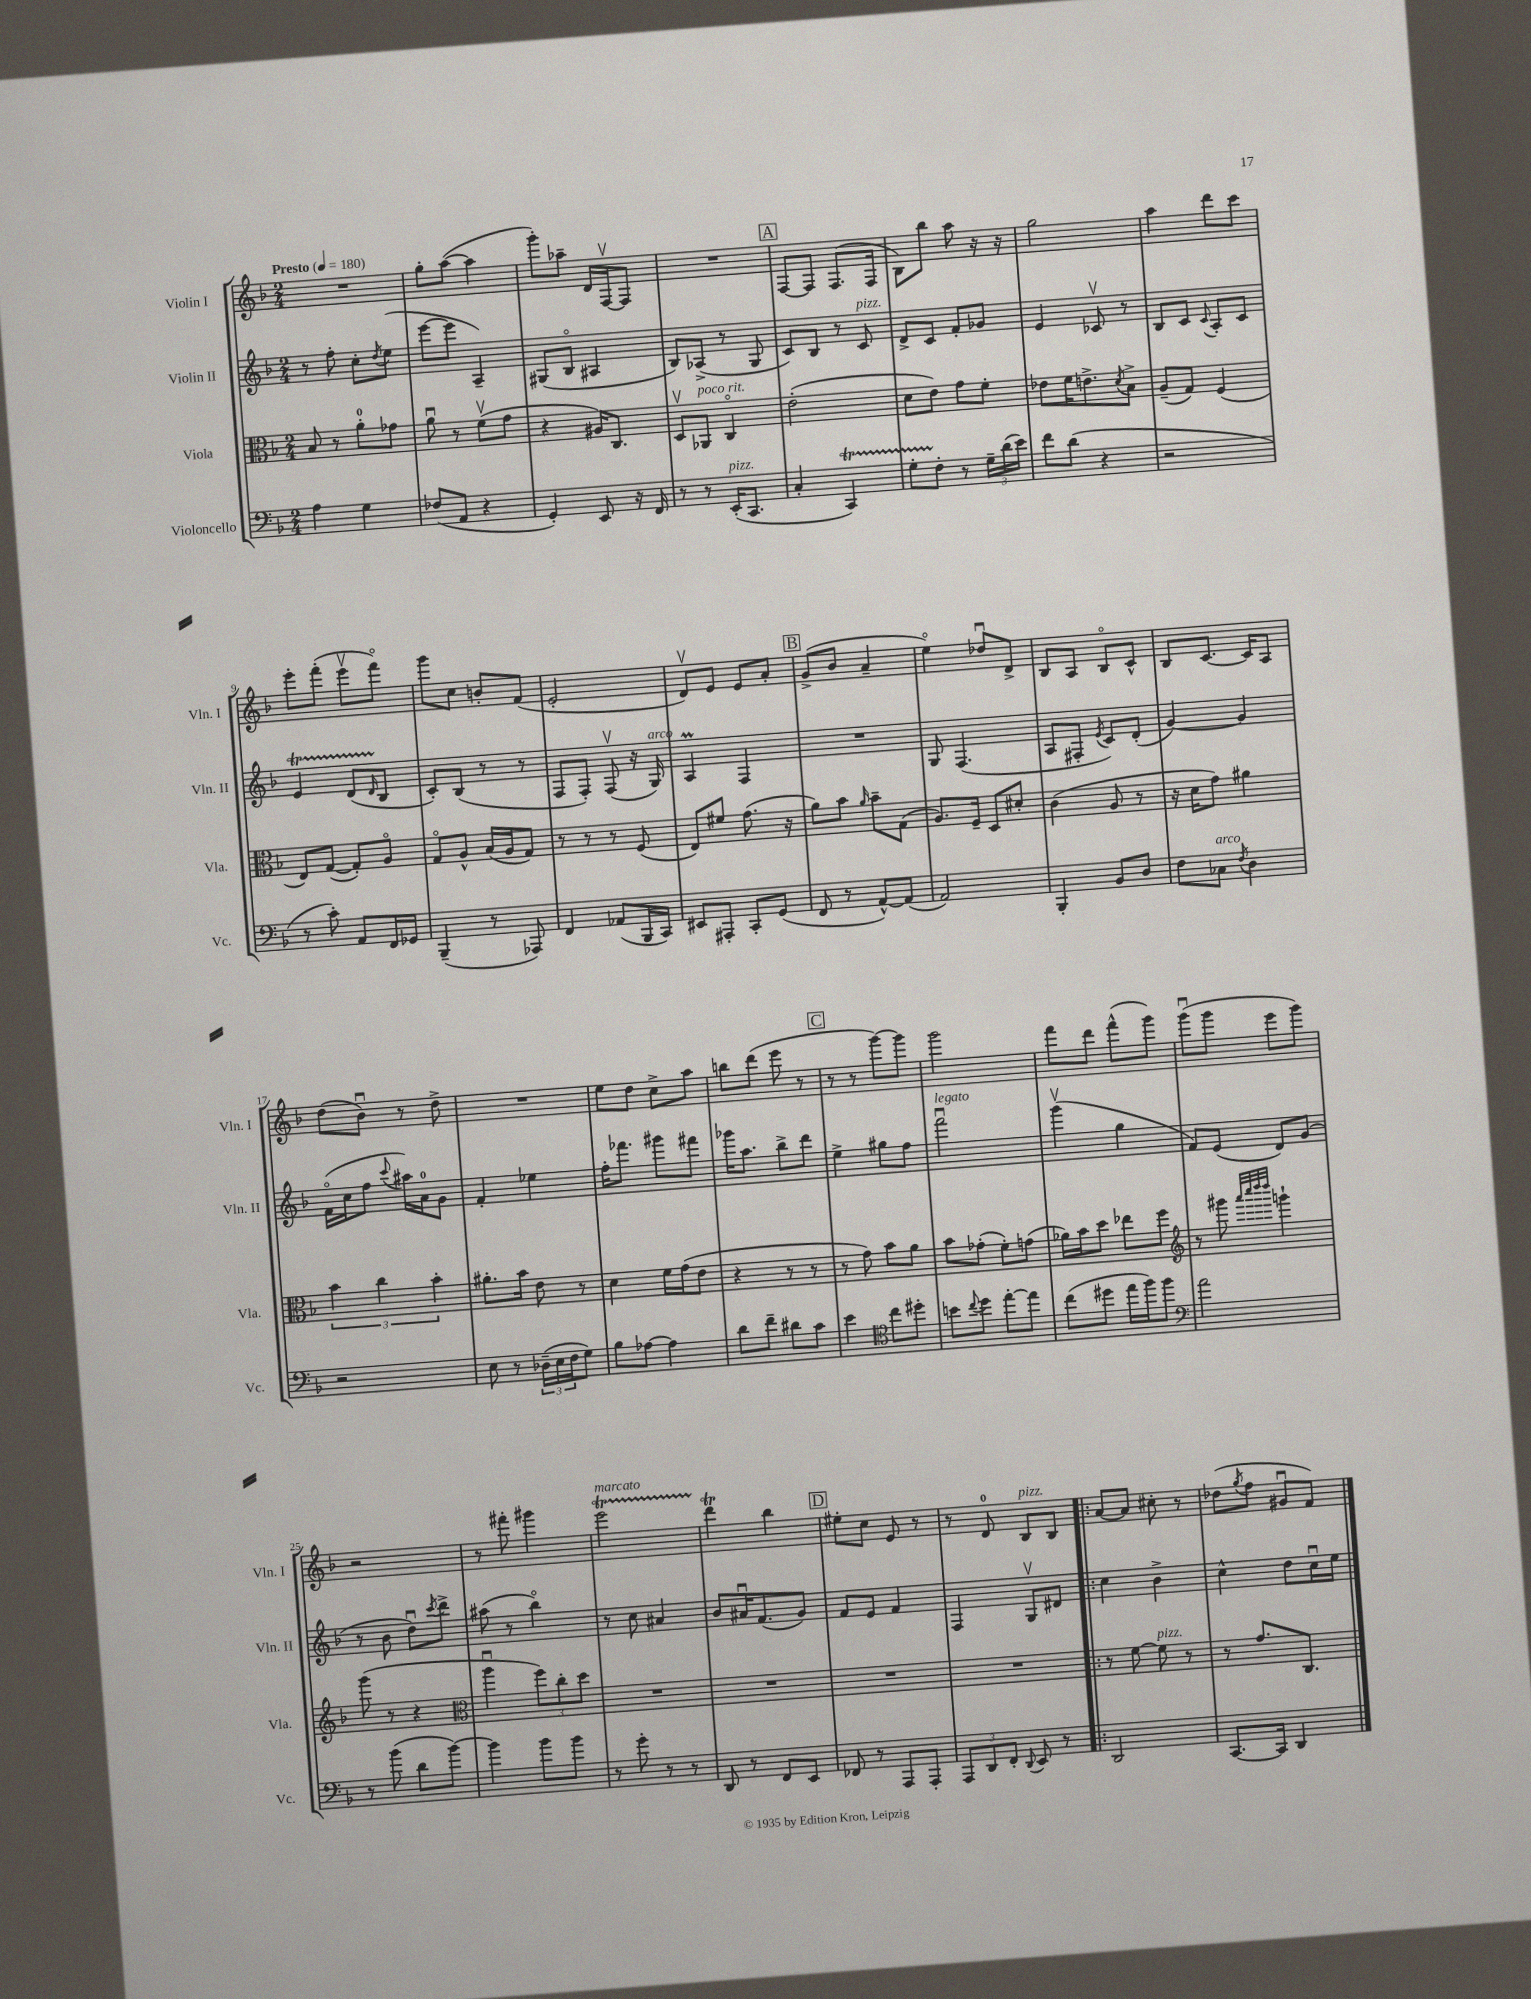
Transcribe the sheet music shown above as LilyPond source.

<<
\new StaffGroup <<
\new Staff = "s0" \with { instrumentName = "Violin I" shortInstrumentName = "Vln. I" } {
    \clef treble \key f \major \numericTimeSignature \time 2/4 \tempo "Presto" 4 = 180
    R2 |
    g''8-. a''8~( a''4 |
    g'''8-.) aes''8-- d'16 f16~\upbow f8 |
    R2 |
    \mark \markup { \box "A" } f8~ f8 f8.( f16 |
    bes8) bes''8 a''8 r16 r16 |
    g''2 |
    a''4 d'''8 c'''8 |
    e'''8-. f'''8-.( e'''8\upbow f'''8\flageolet) |
    g'''8 c''8 b'8-. f'8( |
    e'2-. |
    d'8\upbow) e'8 e'8 a'8-. |
    \mark \markup { \box "B" } g'8->( bes'8 a'4-- |
    e''4\flageolet) des''8\downbow d'8-> |
    bes8 a8 bes8\flageolet c'8-^ |
    bes8 c'8.~ c'16 a8 |
    d''8( bes'8\downbow) r8 d''8-> |
    R2 |
    e''8 d''8 c''8-> a''8 |
    b''8 d'''8( e'''8 r8 |
    \mark \markup { \box "C" } r8 r8 g'''8~) g'''8 |
    g'''2 |
    f'''8 d'''8 f'''8-^( g'''8) |
    g'''8\downbow( g'''8 e'''8 g'''8) |
    r2 |
    r8 fis'''8-. gis'''4 |
    e'''2\startTrillSpan^\markup { \italic "marcato" } |
    d'''4\trill\stopTrillSpan bes''4 |
    \mark \markup { \box "D" } eis''8-. c''8 e'8 r8 |
    r8 d'8-0 bes8^\markup { \italic "pizz." } bes8 |
    \bar ".|:" a'8~ a'8 cis''8-. r8 |
    des''8( \acciaccatura { g''8 } f''8 gis'8\downbow f'8) \bar "|." |
}
\new Staff = "s1" \with { instrumentName = "Violin II" shortInstrumentName = "Vln. II" } {
    \clef treble \key f \major \numericTimeSignature \time 2/4
    r8 f''8-. c''8-. \acciaccatura { d''8 } e''8( |
    e'''8~ e'''8 a4--) |
    gis8( bes8\flageolet ais4 |
    bes8) aes8->( r8 g8 |
    \mark \markup { \box "A" } c'8) bes8 r8 c'8^\markup { \italic "pizz." } |
    d'8-> c'8 f'8-. ges'8 |
    e'4 ces'8\upbow r8 |
    bes8 c'8 \appoggiatura { c'8 } a8-. c'8 |
    e'4\startTrillSpan d'8( \grace { d'16 } bes8\stopTrillSpan |
    c'8-.) bes8( r8 r8 |
    f8 f8-.) f8\upbow( r16 g16^\markup { \italic "arco" }) |
    a4\prall f4 |
    \mark \markup { \box "B" } R2 |
    g8 f4.( |
    a8 fis8-. \acciaccatura { e'8 } c'8) d'8-.( |
    g'4~) g'4 |
    f'16\flageolet( c''16 f''8 \appoggiatura { c'''8 } ais''16) a'16-0 g'8 |
    f'4-. ees''4 |
    f''16-. fes'''8. gis'''8 fis'''8 |
    ges'''16 a''8. bes''8-> d'''8 |
    \mark \markup { \box "C" } e''4-> gis''8 f''8 |
    f'''2\downbow^\markup { \italic "legato" } |
    g'''4\upbow( g''4 |
    f'8) e'8( d'8) g'8( |
    r8 bes'8 d''8\downbow) \acciaccatura { c'''8 } d'''8-> |
    ais''8( r8 bes''4\flageolet) |
    r8 c''8 ais'4 |
    bes'8 ais'16\downbow f'8.( g'8) |
    \mark \markup { \box "D" } f'8 e'8 f'4 |
    f4 g8\upbow dis'8 |
    \bar ".|:" c''4 bes'4-> |
    c''4-^ d''8 c''16\downbow e''16 \bar "|." |
}
\new Staff = "s2" \with { instrumentName = "Viola" shortInstrumentName = "Vla." } {
    \clef alto \key f \major \numericTimeSignature \time 2/4
    bes8 r8 a'8-0-. ges'8 |
    a'8\downbow r8 f'8\upbow( g'8 |
    r4 ais16) c8. |
    d8\upbow aes,8^\markup { \italic "poco rit." } c4\flageolet |
    \mark \markup { \box "A" } e'2-.( |
    d'8 e'8) g'8 f'8-. |
    ees'8 f'16 e'8.-> \acciaccatura { d'8 } bes8-> |
    a8--( g8) f4( |
    e8) g8~( g8-.) a8\flageolet |
    g8\flageolet a8-^ bes16( a16 g8) |
    r8 r8 r8 f8( |
    e8) fis'8 g'8.( r16 |
    \mark \markup { \box "B" } a'8) bes'8 \grace { a'16 } bes'8-- g8( |
    a8.) f16-- d8 dis'8-. |
    c'4( a8 r8 |
    r16 d'16 g'8) ais'4 |
    \tuplet 3/2 { bes'4 c''4 bes'4-. } |
    ais'8.-. bes'16 e'8 r8 |
    d'4 f'16 g'16( e'8 |
    r4 r8 r8 |
    \mark \markup { \box "C" } r8 g'8) bes'8 a'8 |
    bes'8 ges'8-.( f'8-.) g'8( |
    aes'16) bes'16 d''8 ees''8 f''8 |
    \clef treble r8 gis'''8 \grace { a'''32 c''''32 d''''32 d''''32 } g'''4-! |
    g'''8( r8 r4 |
    \clef alto a''4\downbow \tuplet 3/2 { f''8) c''8-. d''8 } |
    R2 |
    R2 |
    \mark \markup { \box "D" } R2 |
    R2 |
    \bar ".|:" r8 f'8~ f'8^\markup { \italic "pizz." } r8 |
    r8 g'8. c8. \bar "|." |
}
\new Staff = "s3" \with { instrumentName = "Violoncello" shortInstrumentName = "Vc." } {
    \clef bass \key f \major \numericTimeSignature \time 2/4
    a4 g4 |
    fes8( a,8 r4 |
    g,4-.) e,8 r16 f,16 |
    r8 r8 e,16-.^\markup { \italic "pizz." }( c,8. |
    \mark \markup { \box "A" } c4-. c,4\startTrillSpan) |
    g8-. f8-.\stopTrillSpan r8 \tuplet 3/2 { g16-- d'16( e'16) } |
    f'8 d'8( r4 |
    r2 |
    r8 c'8-.) a,8 f,16 ges,16 |
    bes,,4--( r8 aes,,8) |
    f,4 aes,8( bes,,16 c,16) |
    eis,8 ais,,8-. c,8-. g,8( |
    \mark \markup { \box "B" } f,8 r8 a,8~-^) a,8( |
    a,2) |
    bes,,4-. bes,8 d8 |
    f8 ces8^\markup { \italic "arco" } \acciaccatura { f8 } d4 |
    r2 |
    e8 r8 \tuplet 3/2 { des16--( e16 f16 } g8) |
    bes8 aes8~ aes4 |
    d'8 f'8-- dis'8 c'8 |
    \mark \markup { \box "C" } e'4 \clef tenor c''8 dis''8-. |
    b'8 \appoggiatura { c''8 } d''8 e''8~-. e''8 |
    c''8( dis''8 e''16 f''16) f''8 |
    \clef bass a'2 |
    r8 bes'8( d'8 bes'8~) |
    bes'4 bes'8 bes'8 |
    r8 g'8-. r8 r8 |
    d,8 r8 f,8 e,8 |
    \mark \markup { \box "D" } fes,8 r8 a,,8 a,,8-. |
    \tuplet 3/2 { a,,8 d,8 f,8-. } \appoggiatura { d,8 } e,8 r8 |
    \bar ".|:" d,2 |
    c,8.~ c,16 d,4 \bar "|." |
}
>>
>>
